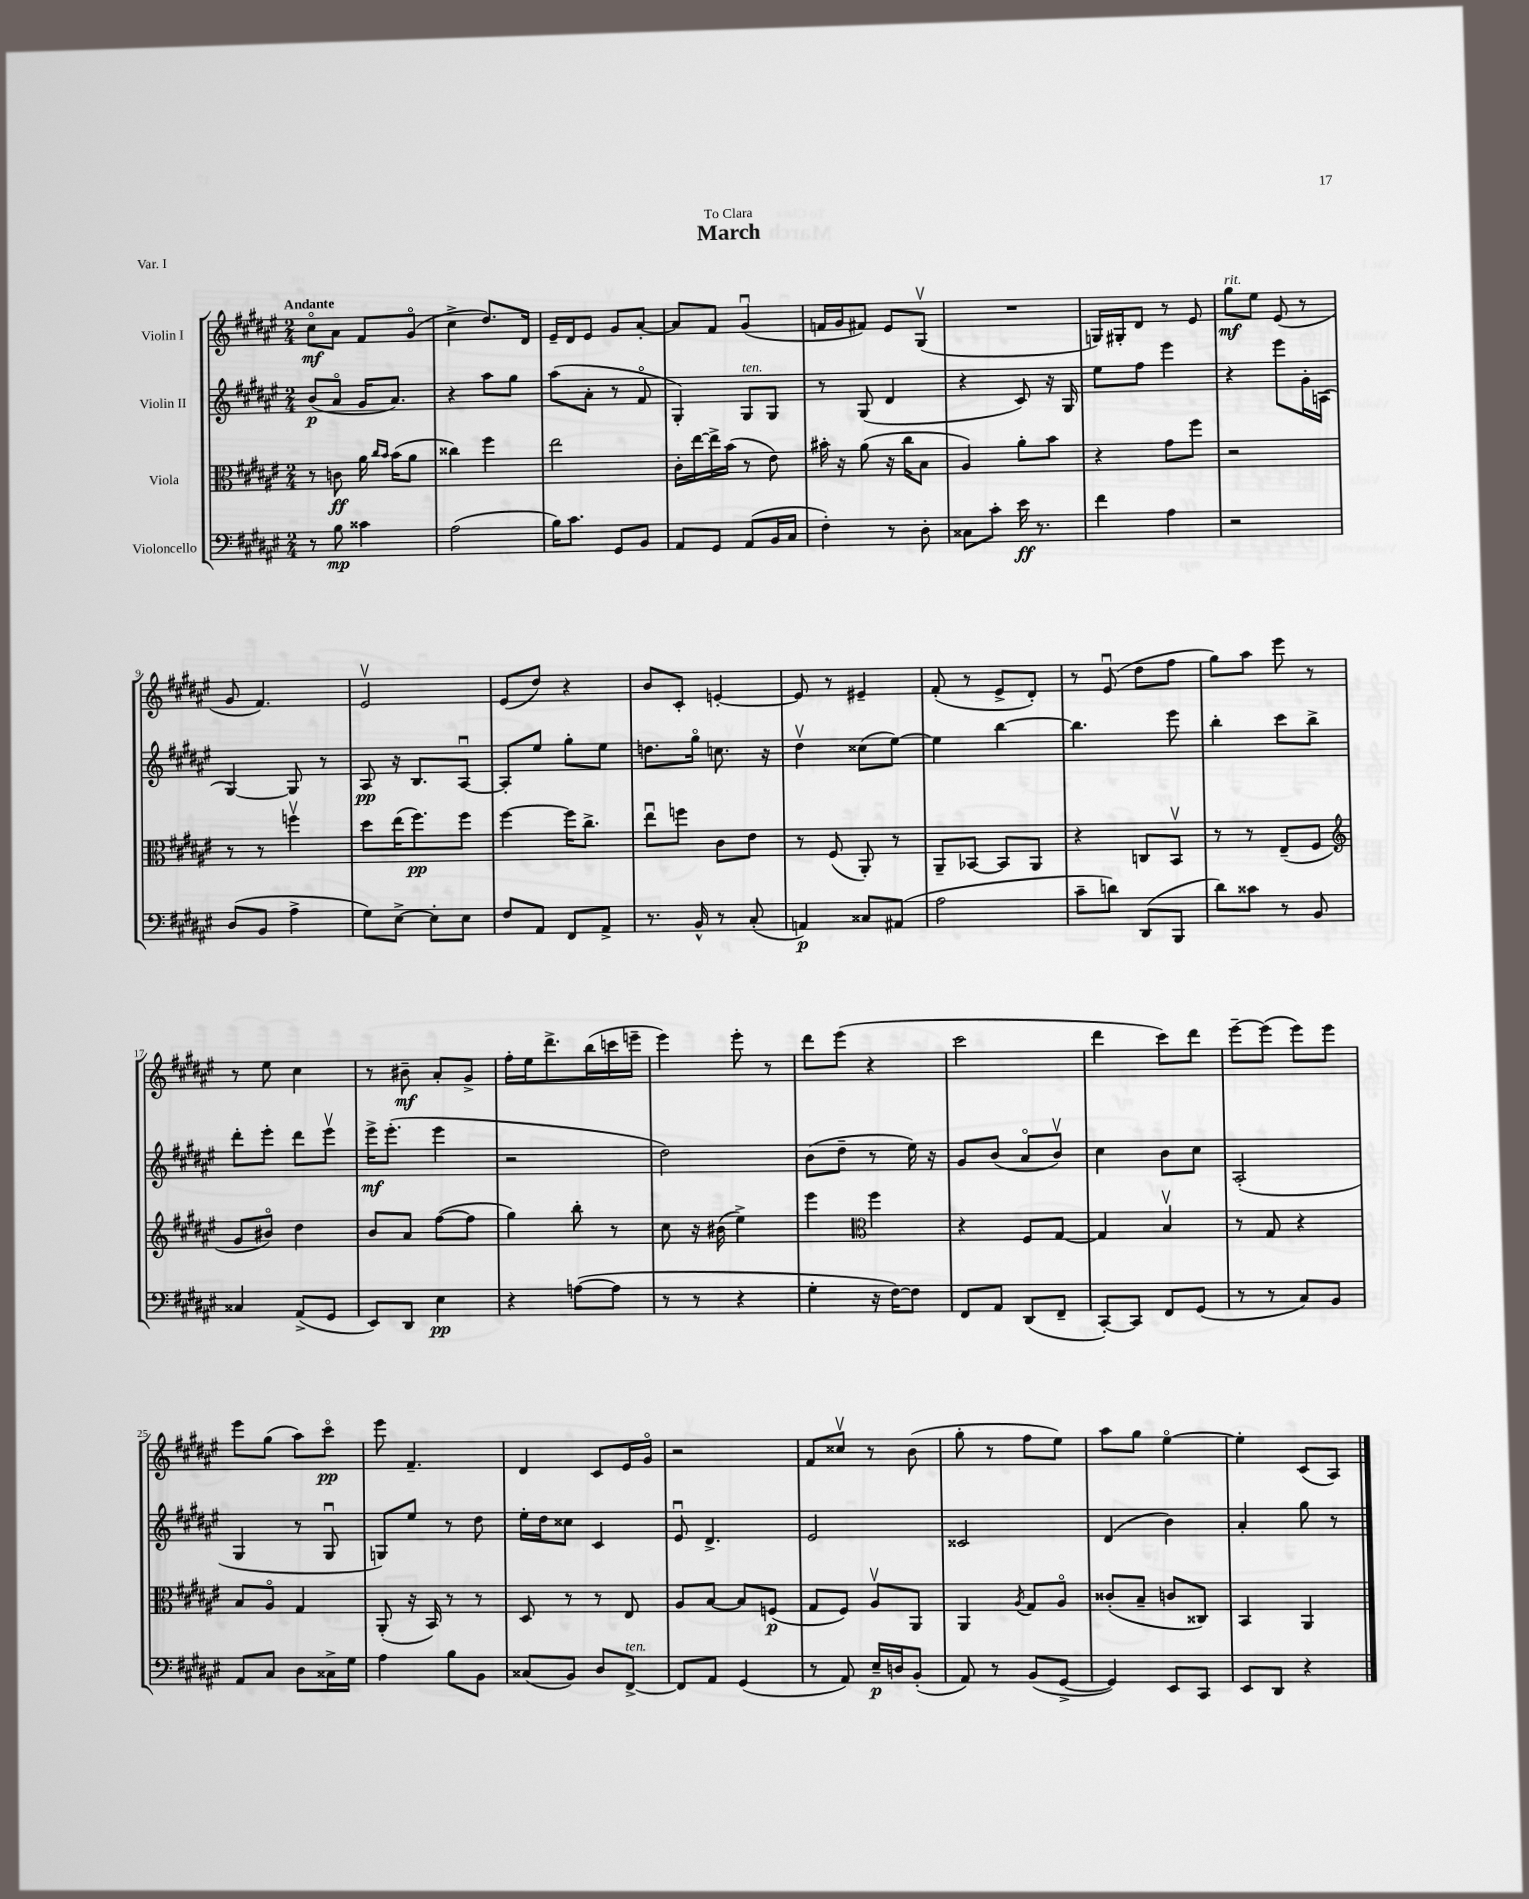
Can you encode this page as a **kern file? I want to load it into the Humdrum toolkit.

**kern	**dynam	**kern	**dynam	**kern	**dynam	**kern	**dynam
*part4	*part4	*part3	*part3	*part2	*part2	*part1	*part1
*staff4	*staff4	*staff3	*staff3	*staff2	*staff2	*staff1	*staff1
*I"Violoncello	*	*I"Viola	*	*I"Violin II	*	*I"Violin I	*
*clefF4	*	*clefC3	*	*clefG2	*	*clefG2	*
*k[f#c#g#d#a#e#]	*	*k[f#c#g#d#a#e#]	*	*k[f#c#g#d#a#e#]	*	*k[f#c#g#d#a#e#]	*
*M2/4	*	*M2/4	*	*M2/4	*	*M2/4	*
=1	=1	=1	=1	=1	=1	=1	=1
!	!	!	!	!	!	!LO:TX:a:B:t=Andante	!
8r	.	8r	.	(8b/L	p	8cc#\L	mf
8B\	mp	8cn\	ff	8a#/J	.	8a#\J	.
4c##X\	.	16a#\	.	16g#/KL	.	8f#/L	.
.	.	16qqcc#/LL	.	.	.	.	.
.	.	16qqb/JJ	.	.	.	.	.
.	.	(16b\KL	.	8.a#/J)	.	.	.
.	.	8a#\J	.	.	.	(8g#/J	.
=2	=2	=2	=2	=2	=2	=2	=2
(2A#\	.	4cc##X\)	.	4r	.	4cc#^\	.
.	.	4ff#\	.	8aa#\L	.	8.dd#/L)	.
.	.	.	.	8gg#\J	.	.	.
.	.	.	.	.	.	16d#/Jk	.
=3	=3	=3	=3	=3	=3	=3	=3
16B\KL)	.	2ee#\	.	(8aa#\L	.	16e#~/LL	.
8.c#\J	.	.	.	.	.	16d#/J	.
.	.	.	.	8a#'\J	.	8e#/J	.
8GG#/L	.	.	.	8r	.	8g#/L	.
8BB/J	.	.	.	8f#/	.	[8a#'/J	.
=4	=4	=4	=4	=4	=4	=4	=4
8AA#/L	.	16c#'\LL	.	4G#'/)	.	8a#/L]	.
.	.	[16ee#\	.	.	.	.	.
8GG#/J	.	16ee#^\]	.	.	.	8f#/J	.
.	.	(16b\JJ	.	.	.	.	.
!	!	!	!	!LO:TX:a:i:t=ten.	!	!	!
(8AA#/L	.	8r	.	8G#/L	.	(4g#u/	.
16BB/L	.	8e#\)	.	8G#/J	.	.	.
16C#/JJ	.	.	.	.	.	.	.
=5	=5	=5	=5	=5	=5	=5	=5
4F#'\)	.	16b#X'\	.	8r	.	16fn/LL	.
.	.	16r	.	.	.	16g#/J	.
.	.	(8a#\	.	(8G#/	.	8f#X/J)	.
8r	.	16r	.	4d#/	.	8e#/L	.
.	.	16cc#\KL	.	.	.	.	.
8D#'\	.	8B\J	.	.	.	(8G#v/J	.
=6	=6	=6	=6	=6	=6	=6	=6
8C##X\L	.	4A#/)	.	4r	.	2r	.
8c#'\J	.	.	.	.	.	.	.
16e#\	ff	8a#'\L	.	8c#/)	.	.	.
8.r	.	.	.	.	.	.	.
.	.	8b\J	.	16r	.	.	.
.	.	.	.	16G#/	.	.	.
=7	=7	=7	=7	=7	=7	=7	=7
4f#\	.	4r	.	8ee#\L	.	16Gn/LL)	.
.	.	.	.	.	.	16G#X'/J	.
.	.	.	.	8ff#\J	.	8d#/J	.
4A#\	.	8g#\L	.	4eee#\	.	8r	.
.	.	8ff#\J	.	.	.	8e#/	.
=8	=8	=8	=8	=8	=8	=8	=8
!	!	!	!	!	!	!LO:TX:a:i:t=rit.	!
2r	.	2r	.	4r	.	8gg#\L	mf
.	.	.	.	.	.	8ee#\J	.
.	.	.	.	8eee#\L	.	(8e#/	.
.	.	.	.	16g#'\L	.	8r	.
.	.	.	.	(16An\JJ	.	.	.
!!LO:LB:g=z
=9	=9	=9	=9	=9	=9	=9	=9
(8D#/L	.	8r	.	[4G#/)	.	8g#/	.
8BB/J	.	8r	.	.	.	4.f#/)	.
4A#^\	.	4ffnv\	.	8G#/]	.	.	.
.	.	.	.	8r	.	.	.
=10	=10	=10	=10	=10	=10	=10	=10
8G#\L)	.	8dd#\L	.	8A#/	pp	2e#v/	.
[8E#^\J	.	(16ee#\K	.	16r	.	.	.
.	.	8.ff#\)	pp	8.B/L	.	.	.
8E#'\L]	.	.	.	.	.	.	.
8E#\J	.	8ff#\J	.	[8A#u/J	.	.	.
=11	=11	=11	=11	=11	=11	=11	=11
8F#/L	.	[4ff#\	.	8A#'/L]	.	(8e#/L	.
8AA#/J	.	.	.	8ee#/J	.	8dd#/J)	.
8FF#/L	.	16ff#\KL]	.	8gg#'\L	.	4r	.
.	.	8.cc#^\J	.	.	.	.	.
8AA#^/J	.	.	.	8ee#\J	.	.	.
=12	=12	=12	=12	=12	=12	=12	=12
8.r	.	8ee#u\L	.	8.ddn\L	.	8b/L	.
.	.	8ffn\J	.	.	.	8c#'/J	.
16BB^^/	.	.	.	16gg#\Jk	.	.	.
8r	.	8c#\L	.	8.ccn\	.	[4en'/	.
(8C#'/	.	8e#\J	.	.	.	.	.
.	.	.	.	16r	.	.	.
=13	=13	=13	=13	=13	=13	=13	=13
4AAn/)	p	8r	.	4dd#v\	.	8e/]	.
.	.	(8F#/	.	.	.	8r	.
8C##X/L	.	8AA#'/)	.	(8cc##X\L	.	4e#X~/	.
(8AA#X/J	.	8r	.	[8ee#\J)	.	.	.
=14	=14	=14	=14	=14	=14	=14	=14
2A#\	.	8AA#~/L	.	4ee#\]	.	(8f#'/	.
.	.	[8BB-X/J	.	.	.	8r	.
.	.	8BB-/L]	.	[4bb\	.	8e#^/L	.
.	.	8AA#/J	.	.	.	8d#'/J)	.
=15	=15	=15	=15	=15	=15	=15	=15
8c#~\L	.	4r	.	4.bb\]	.	8r	.
8dn\J)	.	.	.	.	.	(8e#u/	.
(8DD#/L	.	8Cn/L	.	.	.	8dd#\L	.
8BBB/J	.	8BBv/J	.	8eee#\	.	8ff#\J	.
=16	=16	=16	=16	=16	=16	=16	=16
8d#\L)	.	8r	.	4bb'\	.	8gg#\L)	.
8c##X\J	.	8r	.	.	.	8aa#\J	.
8r	.	(8E#~/L	.	8ccc#\L	.	8eee#\	.
8BB/	.	8F#/J	.	8bb^\J	.	8r	.
!!LO:LB:g=z
=17	=17	=17	=17	=17	=17	=17	=17
*	*	*clefG2	*	*	*	*	*
4C##X/	.	8g#/L	.	8ddd#'\L	.	8r	.
.	.	8b#X/J)	.	8eee#'\J	.	8ee#\	.
(8AA#^/L	.	4dd#\	.	8ddd#\L	.	4cc#\	.
8GG#/J	.	.	.	8eee#v\J	.	.	.
=18	=18	=18	=18	=18	=18	=18	=18
8EE#/L)	.	8b/L	.	16eee#^\KL	mf	8r	.
.	.	.	.	(8.eee#'\J	.	.	.
8DD#/J	.	8a#/J	.	.	.	8b#X~\	mf
4E#\	pp	([8ff#\L	.	4eee#\	.	8a#'/L	.
.	.	8ff#\J]	.	.	.	8g#^/J	.
=19	=19	=19	=19	=19	=19	=19	=19
4r	.	4gg#\)	.	2r	.	16ff#'\LL	.
.	.	.	.	.	.	16ee#\J	.
.	.	.	.	.	.	8.ddd#^\	.
([8An\L	.	8bb'\	.	.	.	.	.
.	.	.	.	.	.	(16bb\L	.
8A\J]	.	8r	.	.	.	16cccn\	.
.	.	.	.	.	.	16eeen~\JJ	.
=20	=20	=20	=20	=20	=20	=20	=20
8r	.	8cc#\	.	2dd#\)	.	4eee#\)	.
8r	.	16r	.	.	.	.	.
.	.	(16b#X\	.	.	.	.	.
4r	.	4ee#^\)	.	.	.	8eee#'\	.
.	.	.	.	.	.	8r	.
=21	=21	=21	=21	=21	=21	=21	=21
4G#'\	.	4eee#\	.	(8b\L	.	8ddd#\L	.
.	.	.	.	8dd#~\J	.	(8eee#\J	.
*	*	*clefC3	*	*	*	*	*
16r	.	4ff#\	.	8r	.	4r	.
[16F#\KL)	.	.	.	.	.	.	.
8F#\J]	.	.	.	16ee#\)	.	.	.
.	.	.	.	16r	.	.	.
=22	=22	=22	=22	=22	=22	=22	=22
8FF#/L	.	4r	.	8g#/L	.	2ccc#\	.
8AA#/J	.	.	.	(8b/J	.	.	.
(8DD#/L	.	8F#/L	.	8a#/L	.	.	.
8FF#~/J	.	[8G#/J	.	8bv/J)	.	.	.
=23	=23	=23	=23	=23	=23	=23	=23
[8CC#'/L)	.	4G#/]	.	4cc#\	.	4ddd#\	.
8CC#/J]	.	.	.	.	.	.	.
8FF#/L	.	4Bv/	.	8b\L	.	8ccc#\L)	.
(8GG#/J	.	.	.	8cc#\J	.	8ddd#\J	.
=24	=24	=24	=24	=24	=24	=24	=24
8r	.	8r	.	(2A#'/	.	[8eee#~\L	.
8r	.	8G#/	.	.	.	(8eee#\J]	.
8C#/L)	.	4r	.	.	.	8eee#\L)	.
8BB/J	.	.	.	.	.	8eee#\J	.
!!LO:LB:g=z
=25	=25	=25	=25	=25	=25	=25	=25
8AA#/L	.	8B/L	.	4G#/	.	8eee#\L	.
8C#/J	.	8A#/J	.	.	.	(8gg#\J	.
8D#\L	.	4G#/	.	8r	.	8aa#\L)	.
16C##X^\L	.	.	.	8G#u/	.	8ccc#\J	pp
16G#\JJ	.	.	.	.	.	.	.
=26	=26	=26	=26	=26	=26	=26	=26
4A#\	.	(8AA#'/	.	8Gn/L)	.	8eee#\	.
.	.	16r	.	8ee#/J	.	4.f#~/	.
.	.	16BB/)	.	.	.	.	.
8B\L	.	8r	.	8r	.	.	.
8BB\J	.	8r	.	8dd#\	.	.	.
=27	=27	=27	=27	=27	=27	=27	=27
(8C##X/L	.	8D#/	.	16ee#'\LL	.	4d#/	.
.	.	.	.	16dd#\J	.	.	.
8BB/J)	.	8r	.	8cc##X\J	.	.	.
8D#/L	.	8r	.	4c#/	.	8c#/L	.
!LO:TX:a:i:t=ten.	!	!	!	!	!	!	!
[8FF#^/J	.	8E#/	.	.	.	16e#/L	.
.	.	.	.	.	.	16g#/JJ	.
=28	=28	=28	=28	=28	=28	=28	=28
8FF#/L]	.	8A#/L	.	8e#u/	.	2r	.
8AA#/J	.	[8B/J	.	4.d#^/	.	.	.
(4GG#/	.	8B/L]	.	.	.	.	.
.	.	(8Fn/J	p	.	.	.	.
=29	=29	=29	=29	=29	=29	=29	=29
8r	.	8G#/L	.	2e#/	.	8f#/L	.
8AA#/)	.	8F#/J)	.	.	.	8cc##Xv/J	.
16E#~/LL	p	8A#v/L	.	.	.	8r	.
16Dn/J	.	.	.	.	.	.	.
(8BB'/J	.	8AA#/J	.	.	.	(8b\	.
=30	=30	=30	=30	=30	=30	=30	=30
8AA#/)	.	4AA#/	.	2c##X/	.	8gg#'\	.
8r	.	.	.	.	.	8r	.
.	.	8qA#/	.	.	.	.	.
(8BB/L	.	8G#/L	.	.	.	8ff#\L	.
[8GG#^/J	.	8A#/J	.	.	.	8ee#\J)	.
=31	=31	=31	=31	=31	=31	=31	=31
4GG#/])	.	(8c##X'/L	.	(4d#/	.	8aa#\L	.
.	.	8B~/J	.	.	.	8gg#\J	.
8EE#/L	.	8cn/L	.	4b\)	.	[4ee#\	.
8CC#/J	.	8C##X/J)	.	.	.	.	.
=32	=32	=32	=32	=32	=32	=32	=32
8EE#/L	.	4BB/	.	4a#'/	.	4ee#'\]	.
8DD#/J	.	.	.	.	.	.	.
4r	.	4AA#/	.	8gg#\	.	(8c#/L	.
.	.	.	.	8r	.	8A#/J)	.
==	==	==	==	==	==	==	==
*-	*-	*-	*-	*-	*-	*-	*-
